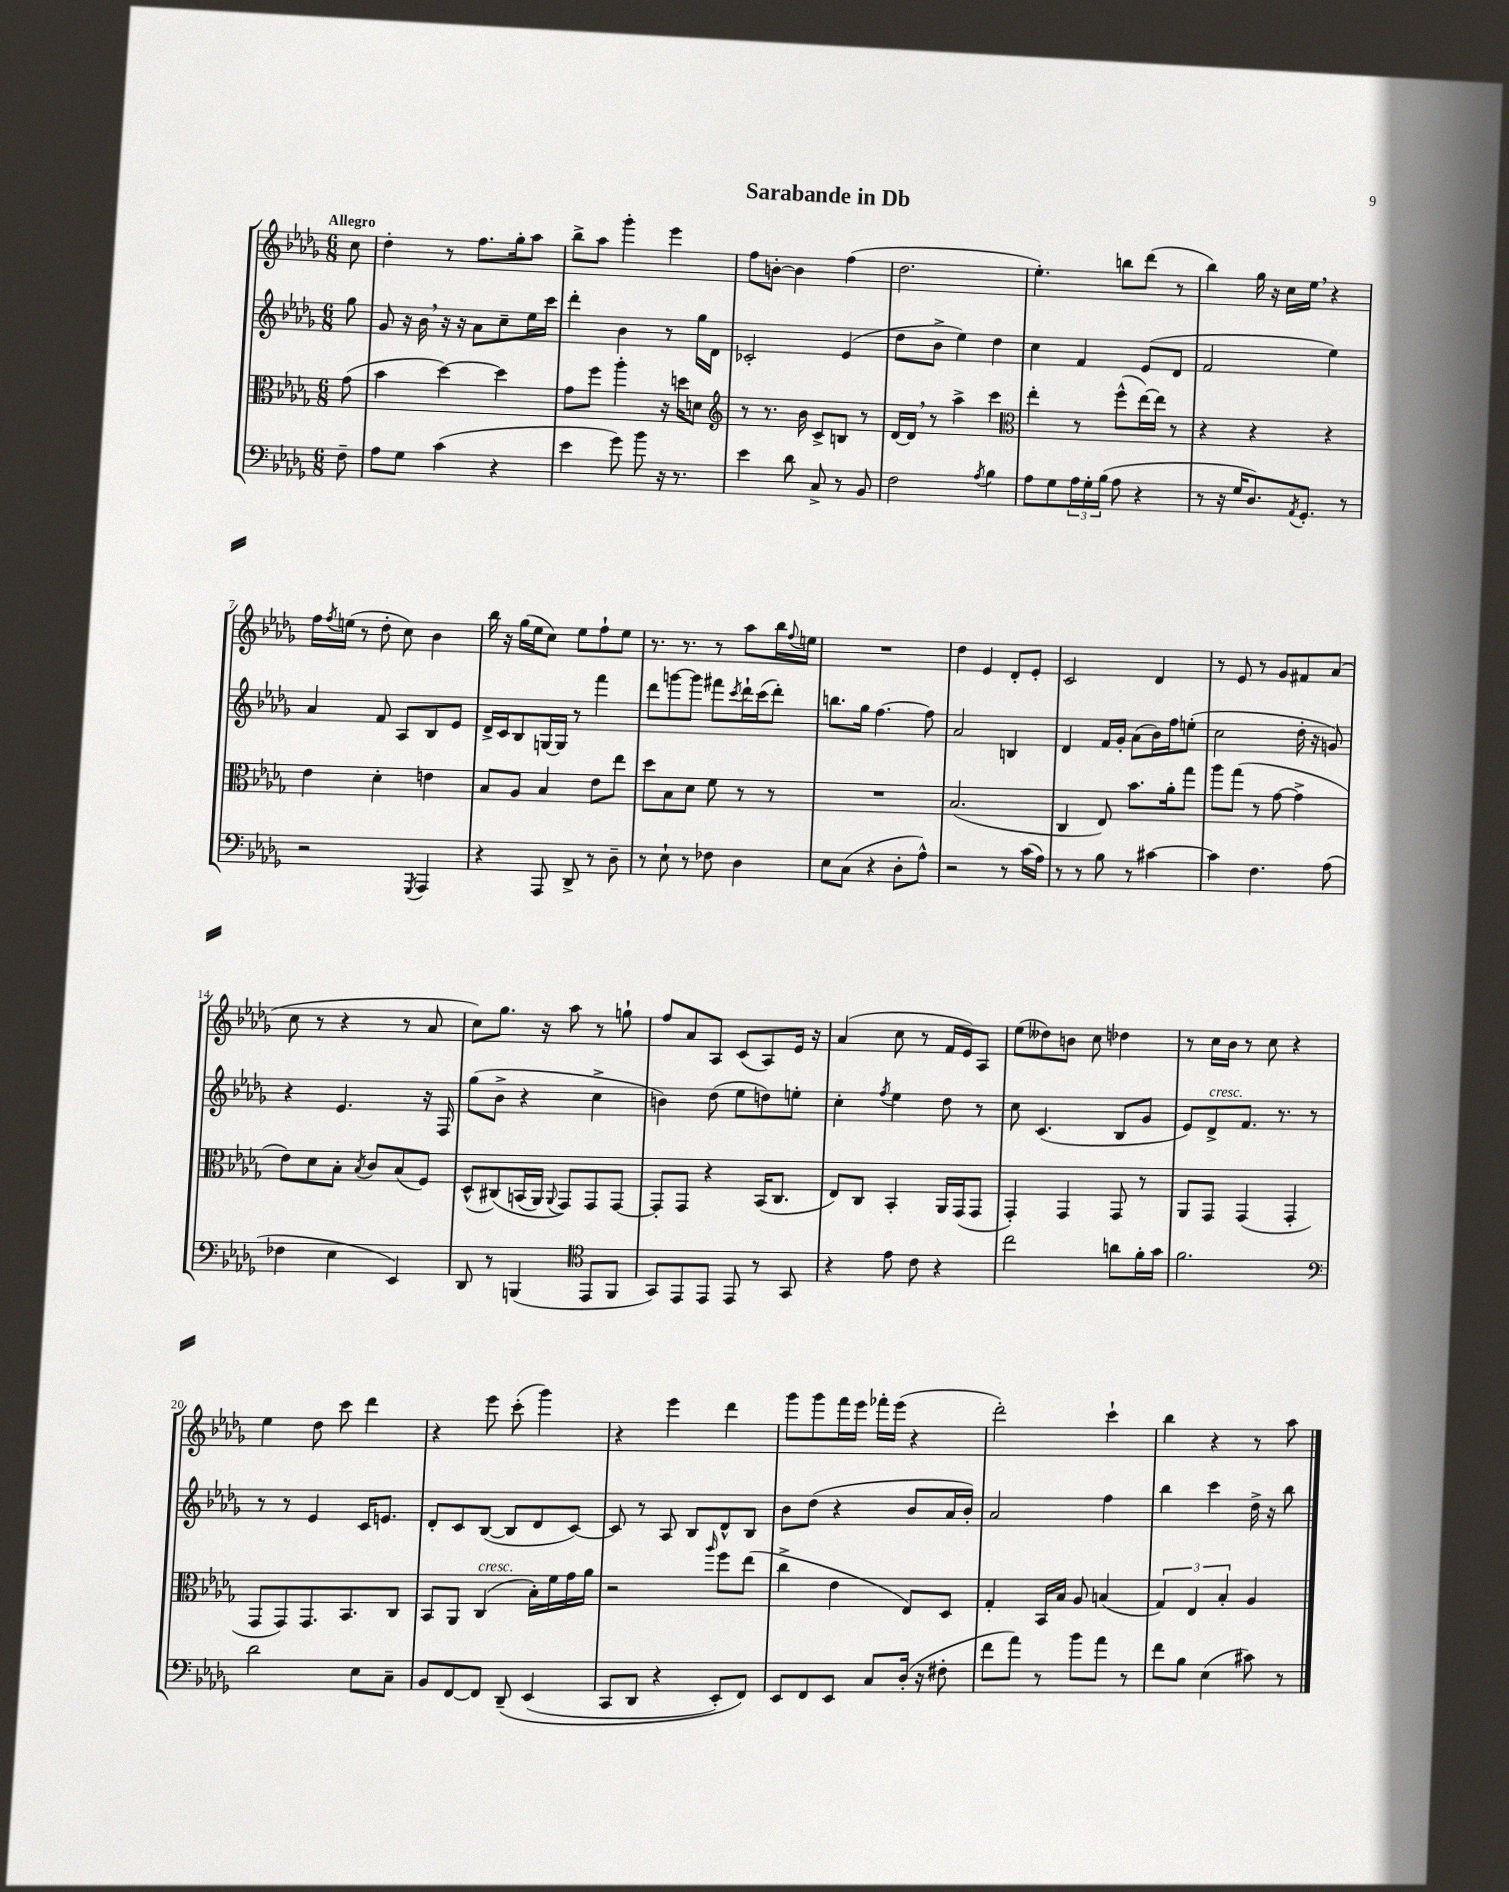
\header { title = "Sarabande in Db" }
<<
\new StaffGroup <<
\new Staff = "s0" {
    \clef treble \key des \major \numericTimeSignature \time 6/8 \partial 8 \tempo "Allegro"
    c''8 |
    des''4-. r8 f''8. ges''16-. aes''8 |
    bes''8-> aes''8 ges'''4-. ees'''4 |
    f''8 b'8~-. b'4 f''4( |
    des''2. |
    ees''4.-.) b''8 des'''8( r8 |
    bes''4) ges''16 r16 c''16 ees''16 \breathe r4 |
    f''16 \acciaccatura { f''8 } e''16( r8 des''8-. c''8) bes'4 |
    bes''16 r16 ges''16( ees''16 c''8) ees''8 f''8-! ees''8 |
    r8. r8. r8 aes''8 bes''16 \appoggiatura { f''8 } e''16 |
    R2. |
    des''4 ees'4 des'8-. ees'8-. |
    c'2 des'4 |
    r8 ees'8 r8 ges'8 fis'8 aes'8( |
    c''8 r8 r4 r8 aes'8 |
    c''8) ges''8. r16 aes''8 r8 g''8-! |
    f''8 aes'8 aes8 c'8( aes8) ees'16 r16 |
    aes'4( c''8 r8 f'16 ees'16) aes8 |
    ees''8( deses''8) b'8 c''8 des''4 |
    r8 c''16 bes'16 r8 c''8 r4 |
    ees''4 des''8 c'''8 des'''4 |
    r4 ees'''8 c'''8-.( ges'''4) |
    r4 ees'''4 des'''4 |
    ges'''8 ges'''8 f'''16 ees'''16 fes'''16-. ees'''16( r4 |
    des'''2-.) c'''4-! |
    bes''4 r4 r8 aes''8 \bar "|." |
}
\new Staff = "s1" {
    \clef treble \key des \major \numericTimeSignature \time 6/8 \partial 8
    ges''8 |
    ges'8 r16 bes'16 \breathe r16 r16 aes'8 c''8-- ees''16 c'''16 |
    des'''4-. bes'4 r8 ges''16 des'16 |
    ces'2-. ees'4( |
    des''8 bes'8-> ees''4) des''4 |
    c''4 f'4 ees'8( des'8 |
    f'2 ees''4) |
    aes'4 f'8 aes8 bes8 ees'8 |
    des'16-> c'16 bes8 g16~ g16 r8 f'''4 |
    des'''8 g'''8~ g'''8 fis'''8 \acciaccatura { c'''8 } des'''16-! c'''16( des'''8-.) |
    b''8. ges''16 f''4.~ f''8 |
    aes'2 b4 |
    des'4 f'16 ges'16-. aes'8( bes'16) f''16 e''8-.( |
    c''2 des''16-. r16 g'8) |
    r4 ees'4. r16 f16 |
    ges''8( bes'8-> r4 c''4-> |
    b'4) des''8( ees''8 d''8) e''8-. |
    c''4-. \acciaccatura { f''8 } ees''4 des''8 r8 |
    c''8 c'4.( bes8 ges'8 |
    ees'8) des'8->^\markup { \italic "cresc." } f'8. r8. r8 |
    r8 r8 ees'4 c'16 e'8. |
    des'8-. c'8 bes8~( bes8 des'8 c'8~) |
    c'8 r8 aes8 bes8 des'8-^ bes8 |
    bes'8 des''8( r4 bes'8 aes'16 bes'16-.) |
    aes'2 f''4 |
    bes''4 c'''4 des''16-> r16 bes''8 \bar "|." |
}
\new Staff = "s2" {
    \clef alto \key des \major \numericTimeSignature \time 6/8 \partial 8
    ges'8( |
    bes'4 des''4~) des''4 |
    ges'8 f''8 aes''4-. r16 d''16 d'8 |
    \clef treble r8 r8. bes'16 c'8-> b8 r8 |
    des'16~ des'16 \breathe r8 aes''4-> c'''4 |
    \clef alto ees''4-. r8 f''8-^( ees''16~) ees''16 r8 |
    r4 r4 r4 |
    ees'4 des'4-. e'4 |
    bes8 aes8 bes4 ees'8 ees''8 |
    des''8 bes8 des'8 f'8 r8 r8 |
    R2. |
    bes2.( |
    c4 ees8) bes'8. aes'16-. ges''8 |
    aes''8 ges''8( r8 ges'8~ ges'4-> |
    ees'8) des'8 bes8-. \acciaccatura { bes8 } c'8 bes8( f8) |
    des8-^( cis8)\( b,16( aes,16) \appoggiatura { aes,8 } ges,8\) ges,8 ges,8~ |
    ges,8-. ges,8 r4 bes,16( c8. |
    ees8) c8 bes,4-. aes,16 ges,16( ges,8 |
    ges,4-.) ges,4 ges,8 r8 |
    aes,8 ges,8 ges,4( ges,4-. |
    ges,8 ges,8) ges,8. bes,8. c8 |
    bes,8 aes,8 c4^\markup { \italic "cresc." }( bes16-.) f'16 ges'16 aes'16 |
    r2 \grace { aes''16 } f''8 ees''8( |
    c''4-> ees'4 ees8) des8 |
    ges4-. bes,16 bes16 aes8 b4( |
    \tuplet 3/2 { ges4) ees4 bes4-. } aes4 \bar "|." |
}
\new Staff = "s3" {
    \clef bass \key des \major \numericTimeSignature \time 6/8 \partial 8
    f8-- |
    aes8 ges8 c'4( r4 |
    ees'4 ges'8) bes'8 r16 r8. |
    ees'4 des'8 c8-> r8 bes,8 |
    f2 \acciaccatura { aes8 } bes4 |
    aes8 ges8 \tuplet 3/2 { aes16 ges16-. bes16( } aes8 r4 |
    r8 r16 ges16 des8.) \acciaccatura { aes,8 } ges,8.-. r8 |
    r2 \acciaccatura { ges,,8 } aes,,4 |
    r4 aes,,8 des,8-> r8 des8-- |
    r8 ees8-! r8 fes8 des4 |
    ees8 c8( r4 des8-. aes8-^) |
    r2 r8 c'16( aes16) |
    r8 r8 bes8 r8 cis'4~ |
    cis'4 f4. aes8( |
    fes4 ees4 ees,4) |
    des,8 r8 b,,4( \clef tenor ees,8 f,8 |
    ges,8) ees,8 ees,8 ees,8 r8 ges,8 |
    r4 ees'8 c'8 r4 |
    c''2 a'8 f'16-. ges'16 |
    f'2. |
    \clef bass des'2 ees8 c8-- |
    bes,8 f,8~ f,8 des,8--\( ees,4( |
    c,8 des,8 r4 ees,8-.) f,8\) |
    ees,8 f,8 ees,8 c8 des16-.( r16 fis8-. |
    f'8 aes'8) r8 bes'8 aes'8 r8 |
    f'8 bes8 ees4( cis'8) r8 \bar "|." |
}
>>
>>
